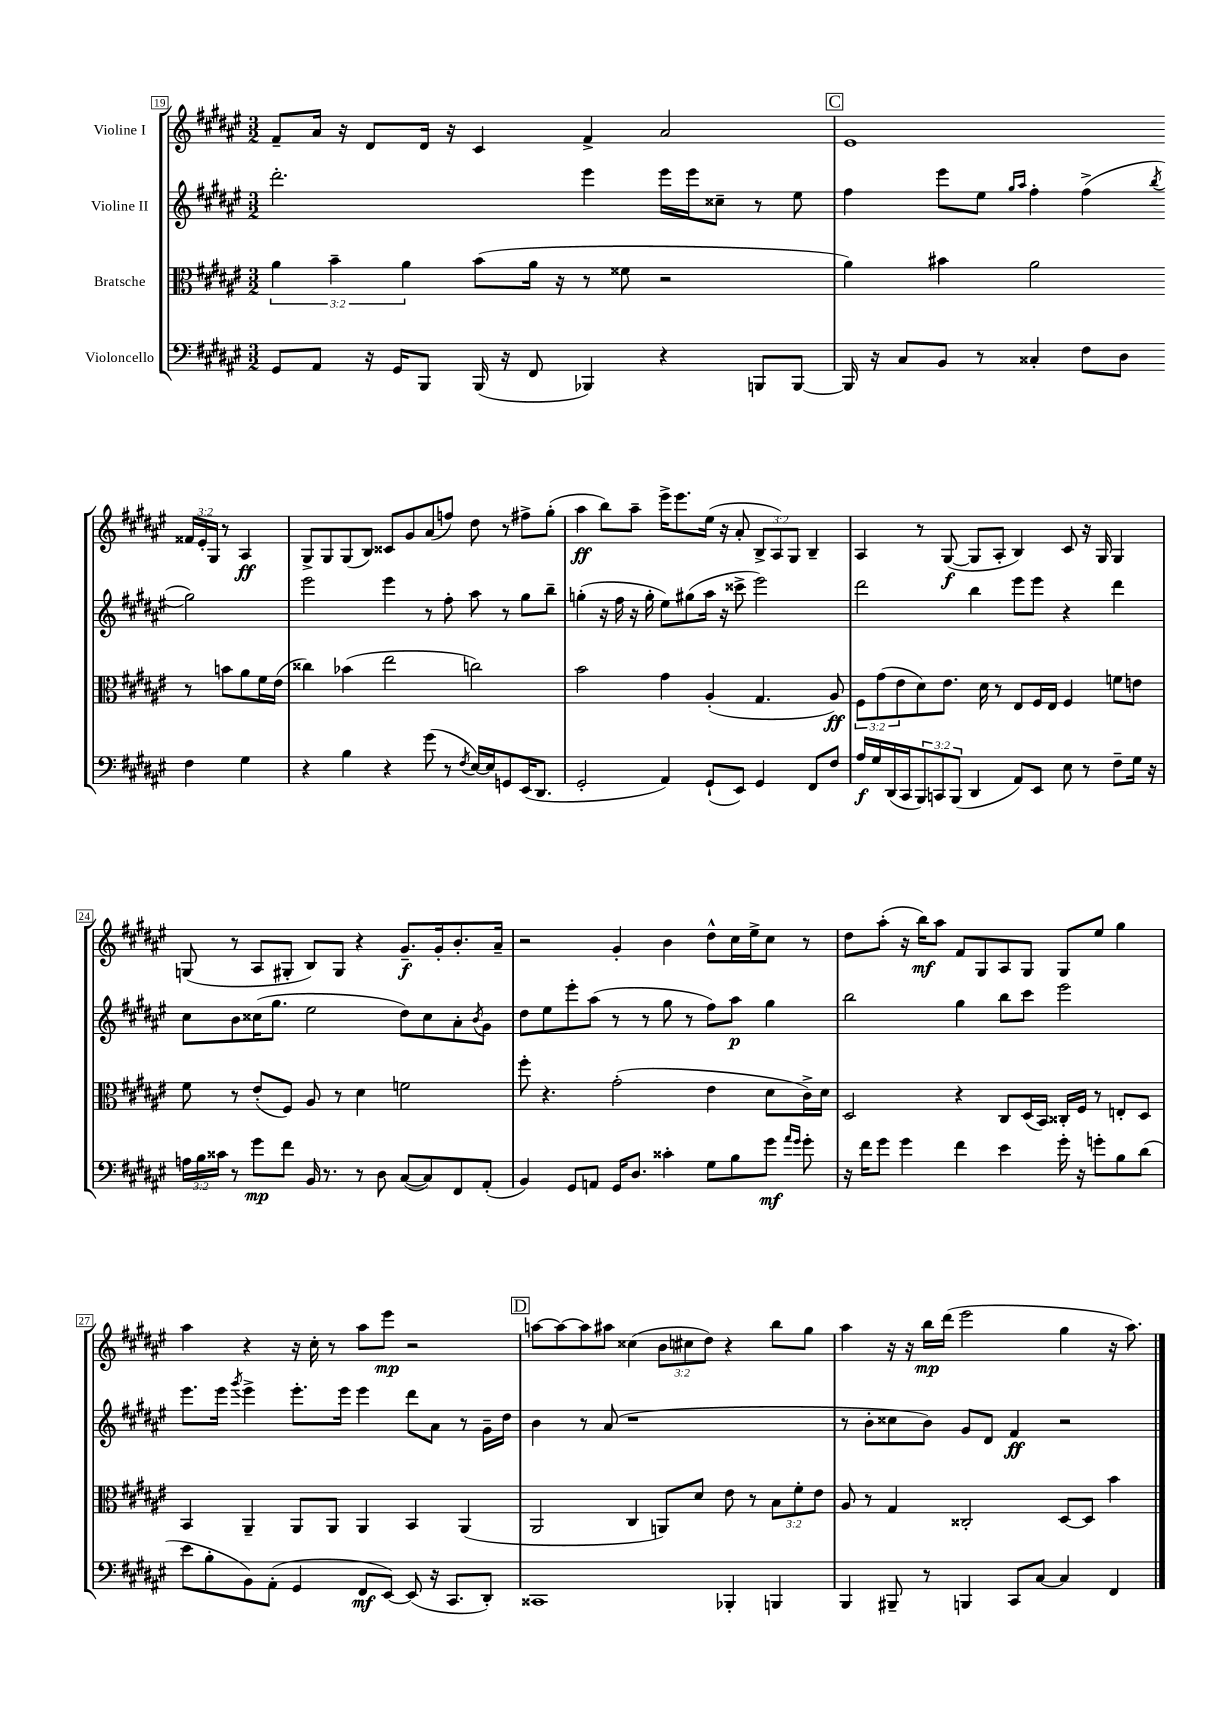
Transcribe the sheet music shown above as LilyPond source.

<<
\new StaffGroup <<
\new Staff = "s0" \with { instrumentName = "Violine I" } {
    \clef treble \key fis \major \numericTimeSignature \time 3/2 \override Staff.TupletNumber.text = #tuplet-number::calc-fraction-text
    fis'8-- ais'16 r16 dis'8 dis'16 r16 cis'4 fis'4-> ais'2 |
    \mark \markup { \box "C" } eis'1 \tuplet 3/2 { fisis'16 eis'16-. gis16 } r8 ais4\ff |
    gis8-> gis8 gis8( b8) cisis'8 gis'8 ais'8( f''8) dis''8 r8 fis''8-> gis''8-.( |
    ais''4\ff b''8) ais''8-- eis'''16-> eis'''8. eis''16( r16 ais'8-. \tuplet 3/2 { b8-> ais8) gis8 } b4-- |
    ais4 r8 gis8~\f( gis8 ais8-. b4) cis'8 r16 gis16 gis4 |
    g8( r8 ais8 gis8-. b8) gis8 r4 gis'8.--\f gis'16-. b'8.-. ais'16-- |
    r2 gis'4-. b'4 dis''8-^ cis''16 eis''16-> cis''8 r8 |
    dis''8 ais''8-.( r16 b''16\mf) ais''8 fis'8 gis8 ais8 gis8 gis8 eis''8 gis''4 |
    ais''4 r4 r16 cis''16-. r8 ais''8 eis'''8\mp r2 |
    \mark \markup { \box "D" } a''8~ a''8~ a''8 ais''8 cisis''4( \tuplet 3/2 { b'8 cis''8 dis''8) } r4 b''8 gis''8 |
    ais''4 r16 r16 b''16\mp dis'''16( eis'''2 gis''4 r16 ais''8.) \bar "|." |
}
\new Staff = "s1" \with { instrumentName = "Violine II" } {
    \clef treble \key fis \major \numericTimeSignature \time 3/2
    dis'''2.-. eis'''4 eis'''16 eis'''16 cisis''8-- r8 eis''8 |
    \mark \markup { \box "C" } fis''4 eis'''8 eis''8 \grace { gis''16 ais''16 } fis''4-. fis''4->( \acciaccatura { b''8 } gis''2) |
    eis'''2 eis'''4 r8 fis''8-. ais''8 r8 gis''8 b''8-- |
    g''4-.( r16 fis''16 r16 g''16-. eis''8) gis''8( ais''16 r16 cisis'''8-> eis'''2) |
    dis'''2 b''4 eis'''8 eis'''8 r4 dis'''4 |
    cis''8 b'8 cisis''16( gis''8. eis''2 dis''8) cisis''8 ais'8-. \acciaccatura { b'8 } gis'8 |
    dis''8 eis''8 eis'''8-. ais''8( r8 r8 gis''8 r8 fis''8) ais''8\p gis''4 |
    b''2 gis''4 b''8 cis'''8 eis'''2 |
    eis'''8. eis'''16 \acciaccatura { gis'''8 } eis'''4-> eis'''8.-. eis'''16 eis'''4 dis'''8 ais'8 r8 gis'16-- dis''16 |
    \mark \markup { \box "D" } b'4 r8 ais'8( r1 |
    r8 b'8-. cisis''8 b'8) gis'8 dis'8 fis'4\ff r2 \bar "|." |
}
\new Staff = "s2" \with { instrumentName = "Bratsche" } {
    \clef alto \key fis \major \numericTimeSignature \time 3/2 \override Staff.TupletNumber.text = #tuplet-number::calc-fraction-text
    \tuplet 3/2 { ais'4 b'4-- ais'4 } b'8( ais'16 r16 r8 fisis'8 r2 |
    \mark \markup { \box "C" } ais'4) bis'4 ais'2 r8 b'8 ais'8 fis'16 eis'16( |
    cisis''4) bes'4( eis''2 c''2) |
    b'2 gis'4 ais4-.( gis4. ais8\ff) |
    \tuplet 3/2 { fis8 gis'8( eis'8 } dis'8) eis'8. dis'16 r8 eis8 fis16 eis16 fis4 f'8 e'8 |
    fis'8 r8 eis'8-.( fis8) ais8 r8 dis'4 f'2 |
    fis''8-. r4. gis'2-.( eis'4 dis'8 cis'16->) dis'16 |
    dis2 r4 cis8 dis16( b,16) cisis16-. fis16 r8 e8-. dis8 |
    b,4 ais,4-- ais,8 ais,8 ais,4 b,4 ais,4( |
    \mark \markup { \box "D" } ais,2 cis4 a,8) dis'8 eis'8 r8 \tuplet 3/2 { b8 fis'8-. eis'8 } |
    ais8 r8 gis4 cisis2-. dis8~ dis8 b'4 \bar "|." |
}
\new Staff = "s3" \with { instrumentName = "Violoncello" } {
    \clef bass \key fis \major \numericTimeSignature \time 3/2 \override Staff.TupletNumber.text = #tuplet-number::calc-fraction-text
    gis,8 ais,8 r16 gis,16 b,,8 b,,16( r16 fis,8 bes,,4) r4 b,,8 b,,8~ |
    \mark \markup { \box "C" } b,,16 r16 cis8 b,8 r8 cisis4-. fis8 dis8 fis4 gis4 |
    r4 b4 r4 gis'8( r8 \acciaccatura { fis8 } eis16~) eis16 g,8 eis,16( dis,8. |
    gis,2-. ais,4) gis,8-!( eis,8) gis,4 fis,8 fis8 |
    ais16\f gis16 dis,16( cis,16 \tuplet 3/2 { b,,8) c,8 b,,8( } dis,4 ais,8) eis,8 eis8 r8 fis8-- gis16 r16 |
    \tuplet 3/2 { a16 b16 cisis'16 } r8 gis'8\mp fis'8 b,16 r8. r8 dis8 cis8~( cis8) fis,8 ais,8-.( |
    b,4) gis,8 a,8 gis,16 dis8. cisis'4-. gis8 b8 gis'8\mf \grace { ais'16 gis'16 } gis'8-. |
    r16 fis'16 gis'8 gis'4 fis'4 eis'4 gis'16-. r16 g'8-. b8 dis'8( |
    eis'8 b8-. b,8) ais,8-.( gis,4 fis,8\mf eis,8~) eis,8( r16 cis,8. dis,8-.) |
    \mark \markup { \box "D" } cisis,1 bes,,4-. b,,4 |
    b,,4 bis,,8-- r8 b,,4 cis,8 cis8~ cis4 fis,4 \bar "|." |
}
>>
>>
\layout { \context { \Score currentBarNumber = #19 \override BarNumber.stencil = #(make-stencil-boxer 0.1 0.3 ly:text-interface::print) } }
